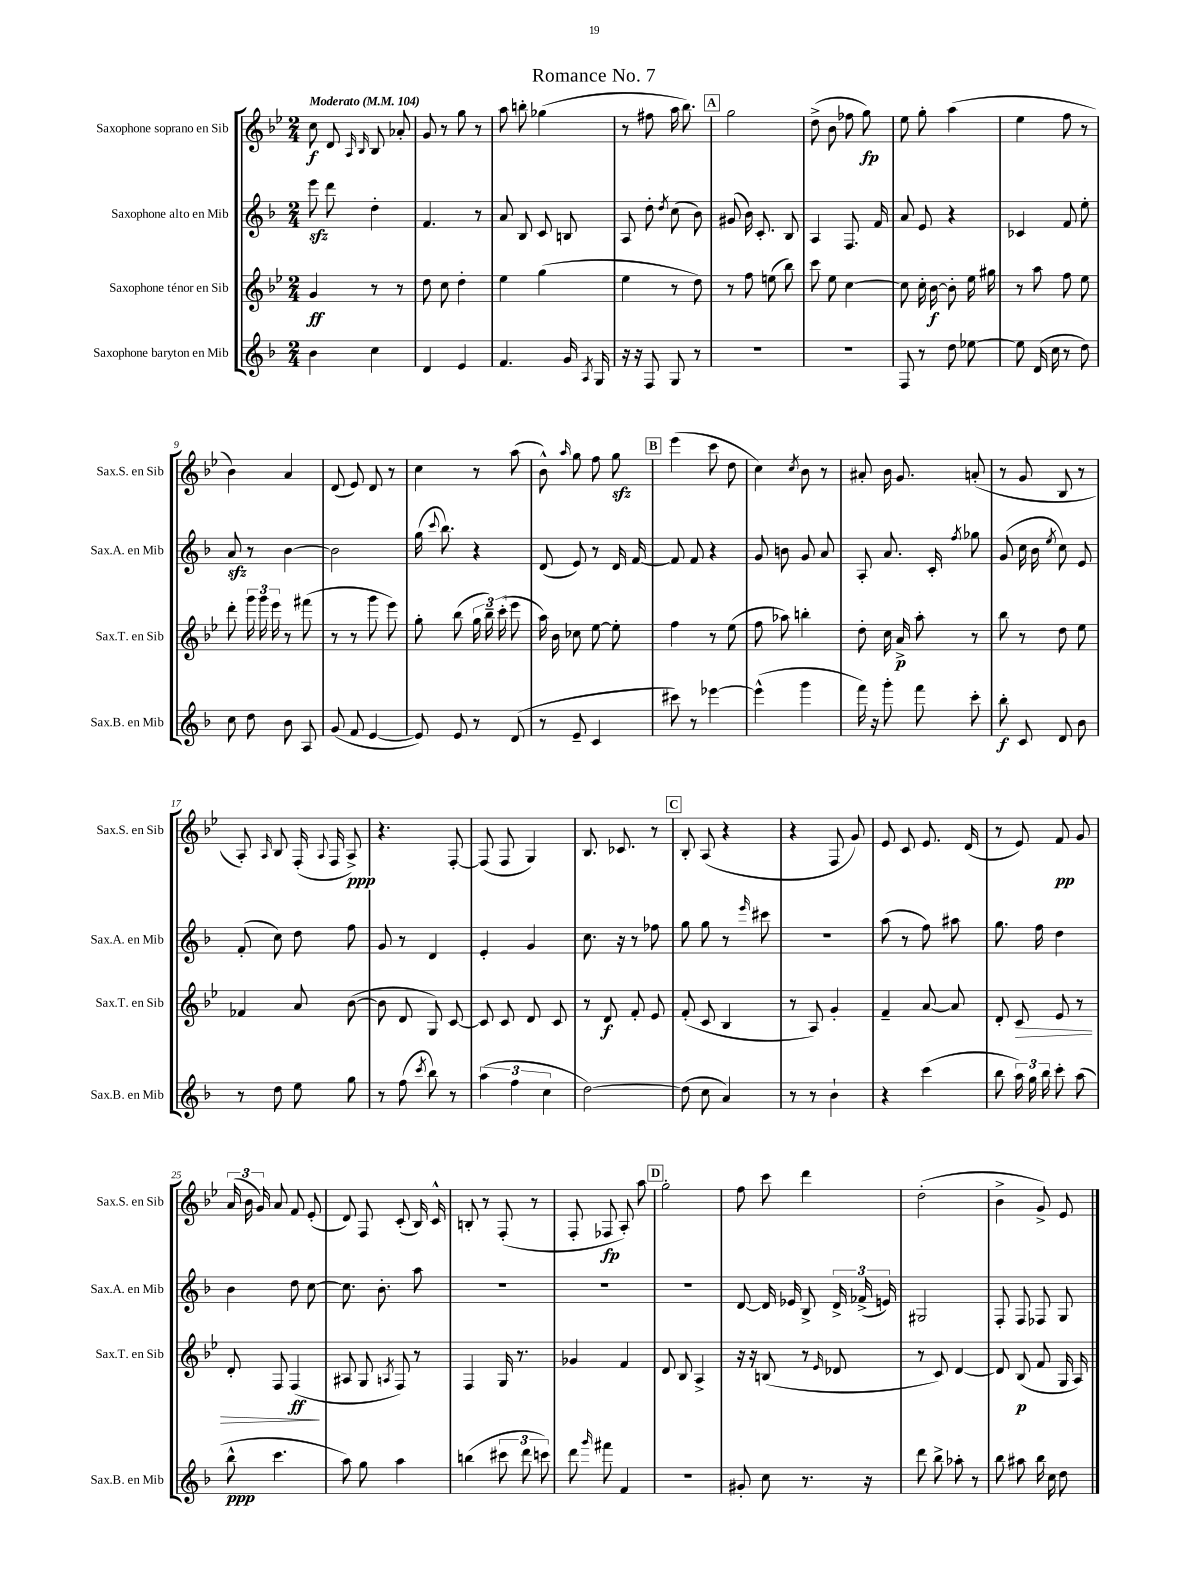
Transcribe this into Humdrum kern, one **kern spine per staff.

**kern	**dynam	**kern	**dynam	**kern	**kern	**dynam
*part4	*part4	*part3	*part3	*part2	*part1	*part1
*staff4	*staff4	*staff3	*staff3	*staff2	*staff1	*staff1
*I"Saxophone baryton en Mib	*	*I"Saxophone ténor en Sib	*	*I"Saxophone alto en Mib	*I"Saxophone soprano en Sib	*
*I'Sax.B. en Mib	*	*I'Sax.T. en Sib	*	*I'Sax.A. en Mib	*I'Sax.S. en Sib	*
*clefG2	*	*clefG2	*	*clefG2	*clefG2	*
*k[b-]	*	*k[b-e-]	*	*k[b-]	*k[b-e-]	*
*M2/4	*	*M2/4	*	*M2/4	*M2/4	*
*MM104	*	*MM104	*	*MM104	*MM104	*
=1	=1	=1	=1	=1	=1	=1
!	!	!	!	!	!LO:TX:a:B:t=Moderato	!
4b-\	.	4g/	ff	8eeezz\	8cc\	f
.	.	.	.	8ddd\	8d/	.
.	.	.	.	.	16qqA/	.
.	.	.	.	.	16qqB-/	.
4cc\	.	8r	.	4dd'\	8B-/	.
.	.	8r	.	.	8a-X'/	.
=2	=2	=2	=2	=2	=2	=2
4d/	.	8dd\	.	4.f/	8g/	.
.	.	8cc\	.	.	8r	.
4e/	.	4dd'\	.	.	8gg\	.
.	.	.	.	8r	8r	.
=3	=3	=3	=3	=3	=3	=3
4.f/	.	4ee-\	.	8a/	8aa\	.
.	.	.	.	8B-/	8bbn'\	.
.	.	(4gg\	.	8c/	(4gg-X\	.
16g/	.	.	.	8Bn/	.	.
8qA/	.	.	.	.	.	.
16G/	.	.	.	.	.	.
=4	=4	=4	=4	=4	=4	=4
16r	.	4ee-\	.	8A/	8r	.
16r	.	.	.	.	.	.
8F/	.	.	.	8dd'\	8ff#X\	.
.	.	.	.	8qdd/	.	.
8G/	.	8r	.	(8cc\	16aa\	.
.	.	.	.	.	8.bb-\)	.
8r	.	8dd\)	.	8b-\)	.	.
!!LO:REH:place=s1:t=A
=5	=5	=5	=5	=5	=5	=5
2r	.	8r	.	(8g#X/	2gg\	.
.	.	8ff\	.	16b-\)	.	.
.	.	.	.	8.c'/	.	.
.	.	(8een\	.	.	.	.
.	.	8bb-\)	.	8B-/	.	.
=6	=6	=6	=6	=6	=6	=6
2r	.	8ccc\	.	4A/	(8dd^\	.
.	.	8ee-\	.	.	8b-\	.
.	.	[4cc\	.	8.F/	8ff-X\	.
.	.	.	.	.	8gg\)	fp
.	.	.	.	16f/	.	.
=7	=7	=7	=7	=7	=7	=7
8F/	.	8cc\]	.	8a/	8ee-\	.
8r	.	16cc'\	.	8e/	8gg'\	.
.	.	[16b-\	f	.	.	.
8dd\	.	8b-'\]	.	4r	(4aa\	.
[8ee-X\	.	16ee-\	.	.	.	.
.	.	16gg#X\	.	.	.	.
=8	=8	=8	=8	=8	=8	=8
8ee-\]	.	8r	.	4c-X/	4ee-\	.
(16d/	.	8aa\	.	.	.	.
16cc\	.	.	.	.	.	.
8r	.	8ff\	.	8f/	8ff\	.
8dd\)	.	8ee-\	.	8ee'\	8r	.
!!LO:LB:g=z
=9	=9	=9	=9	=9	=9	=9
8cc\	.	8ddd'\	.	8azz/	4b-\)	.
8dd\	.	24ggg\	.	8r	.	.
.	.	24ggg\	.	.	.	.
.	.	24eee-\	.	.	.	.
8b-\	.	8r	.	[4b-\	4a/	.
8A/	.	(8fff#X\	.	.	.	.
=10	=10	=10	=10	=10	=10	=10
(8g/	.	8r	.	2b-\]	(8d/	.
8f/	.	8r	.	.	8e-/)	.
[4e/	.	8ggg\	.	.	8d/	.
.	.	8eee-\)	.	.	8r	.
=11	=11	=11	=11	=11	=11	=11
8e/])	.	8gg'\	.	(16gg\	4cc\	.
.	.	.	.	8qqccc/	.	.
.	.	.	.	8.bb-\)	.	.
8e/	.	(8bb-\	.	.	.	.
8r	.	24gg\	.	4r	8r	.
.	.	24bb-~\)	.	.	.	.
.	.	(24ccc'\	.	.	.	.
(8d/	.	8eee-\	.	.	(8aa\	.
=12	=12	=12	=12	=12	=12	=12
8r	.	16aa\)	.	(8d/	8b-^^\)	.
.	.	16b-\	.	.	.	.
.	.	.	.	.	16qqaa/	.
8e~/	.	8cc-X\	.	8e/)	8gg\	.
4c/	.	[8ee-\	.	8r	8ff\	.
.	.	8ee-'\]	.	16d/	8ggzz\	.
.	.	.	.	[16f/	.	.
!!LO:REH:place=s1:t=B
=13	=13	=13	=13	=13	=13	=13
8ccc#X\)	.	4ff\	.	8f/]	(4eee-\	.
8r	.	.	.	8f/	.	.
[4eee-X\	.	8r	.	4r	8ccc\	.
.	.	(8ee-\	.	.	8dd\	.
=14	=14	=14	=14	=14	=14	=14
(4eee-^^\]	.	8ff\	.	8g/	4cc\)	.
.	.	8aa-X\)	.	8bn\	.	.
.	.	.	.	.	8qcc/	.
4ggg\	.	4bbn'\	.	8g/	8b-\	.
.	.	.	.	8a/	8r	.
=15	=15	=15	=15	=15	=15	=15
16fff\)	.	8dd'\	.	8A'/	8a#X'/	.
16r	.	.	.	.	.	.
8ggg'\	.	16cc\	.	8.a/	16b-\	.
.	.	16a^/	p	.	8.g/	.
8fff\	.	8aa'\	.	.	.	.
.	.	.	.	16c'/	.	.
.	.	.	.	8qff/	.	.
8ccc'\	.	8r	.	8gg-X\	(8an'/	.
=16	=16	=16	=16	=16	=16	=16
8bb-'\	f	8bb-\	.	(8g/	8r	.
8c/	.	8r	.	16cc\	8g/	.
.	.	.	.	16b-\	.	.
.	.	.	.	8qee/	.	.
8d/	.	8dd\	.	8cc\)	8B-/	.
8b-\	.	8ee-\	.	8e/	8r	.
!!LO:LB:g=z
=17	=17	=17	=17	=17	=17	=17
8r	.	4f-X/	.	(8f'/	8A'/)	.
.	.	.	.	.	16qqA/	.
8dd\	.	.	.	8cc\)	8B-/	.
8ee\	.	8a/	.	8dd\	(16F'/	.
.	.	.	.	.	8qqA/	.
.	.	.	.	.	16F/	.
8gg\	.	([8b-\	.	8ff\	8A^/)	ppp
=18	=18	=18	=18	=18	=18	=18
8r	.	8b-\]	.	8g/	4.r	.
(8ff\	.	8d/	.	8r	.	.
8qccc/	.	.	.	.	.	.
8bb-\)	.	8G/)	.	4d/	.	.
8r	.	[8c/	.	.	[8F'/	.
=19	=19	=19	=19	=19	=19	=19
(6aa\	.	8c/]	.	4e'/	(8F/]	.
.	.	8c/	.	.	8F/	.
6ff\	.	.	.	.	.	.
.	.	8d/	.	4g/	4G/)	.
6cc\	.	.	.	.	.	.
.	.	8c/	.	.	.	.
=20	=20	=20	=20	=20	=20	=20
[2dd\)	.	8r	.	8.cc\	8.B-/	.
.	.	8d/	f	.	.	.
.	.	.	.	16r	8.c-X/	.
.	.	8f'/	.	8r	.	.
.	.	8e-/	.	8ff-X\	8r	.
!!LO:REH:place=s1:t=C
=21	=21	=21	=21	=21	=21	=21
(8dd\]	.	(8f'/	.	8gg\	8B-'/	.
8cc\	.	8c/	.	8gg\	(8A/	.
4a/)	.	4B-/	.	8r	4r	.
.	.	.	.	16qqeee/	.	.
.	.	.	.	8ccc#X\	.	.
=22	=22	=22	=22	=22	=22	=22
8r	.	8r	.	2r	4r	.
8r	.	8A/)	.	.	.	.
4b-`\	.	4g'/	.	.	8F/	.
.	.	.	.	.	8g/)	.
=23	=23	=23	=23	=23	=23	=23
4r	.	4f~/	.	(8aa\	8e-/	.
.	.	.	.	8r	8c/	.
(4ccc\	.	[8a/	.	8ff\)	8.e-/	.
.	.	8a/]	.	8aa#X\	.	.
.	.	.	.	.	(16d/	.
=24	=24	=24	=24	=24	=24	=24
8bb-\	.	8d'/	.	8.gg\	8r	.
!	!	!	!LO:HP:b	!	!	!
24aa\)	.	8c/	>	.	8e-/)	.
24gg\	.	.	.	.	.	.
.	.	.	.	16ff\	.	.
24bb-\	.	.	.	.	.	.
8ccc'\	.	8e-/	.	4dd\	8f/	pp
(8aa\	.	8r	.	.	8g/	.
!!LO:LB:g=z
=25	=25	=25	=25	=25	=25	=25
8bb-^^\	ppp	8d'/	.	4b-\	(24a/	.
.	.	.	.	.	24b-\	.
.	.	.	.	.	24g/)	.
4.ccc\	.	8F/	.	.	8a/	.
.	.	(4F/	ff	8dd\	8f/	.
.	.	.	.	[8cc\	(8e-'/	.
.	.	.	]	.	.	.
=26	=26	=26	=26	=26	=26	=26
8aa\)	.	8A#X/	.	8.cc\]	8d/)	.
8gg\	.	8G/	.	.	8F/	.
.	.	.	.	8.b-'\	.	.
.	.	8qAn/	.	.	.	.
4aa\	.	8F/)	.	.	(8c'/	.
.	.	8r	.	8aa\	16B-/)	.
.	.	.	.	.	16c^^/	.
=27	=27	=27	=27	=27	=27	=27
(4bbn\	.	4F/	.	2r	8Bn'/	.
.	.	.	.	.	8r	.
12ccc#X\	.	16G/	.	.	(8F'/	.
.	.	8.r	.	.	.	.
12ddd\	.	.	.	.	.	.
.	.	.	.	.	8r	.
12cccn\)	.	.	.	.	.	.
=28	=28	=28	=28	=28	=28	=28
8ddd\	.	4g-X/	.	2r	8F'/	.
16qqggg/	.	.	.	.	.	.
8fff#X\	.	.	.	.	8F-X/	fp
4f/	.	4f/	.	.	8A'/)	.
.	.	.	.	.	8aa\	.
!!LO:REH:place=s1:t=D
=29	=29	=29	=29	=29	=29	=29
2r	.	8d/	.	2r	2gg'\	.
.	.	8B-/	.	.	.	.
.	.	4A^/	.	.	.	.
=30	=30	=30	=30	=30	=30	=30
8g#X'/	.	16r	.	[8d/	8ff\	.
.	.	16r	.	.	.	.
8cc\	.	(8Bn/	.	16d/]	8ccc\	.
.	.	.	.	16e-X/	.	.
8.r	.	8r	.	8B-^/	4ddd\	.
.	.	16qqe-/	.	.	.	.
.	.	8d-X/	.	24d^/	.	.
.	.	.	.	(24f-X^/	.	.
16r	.	.	.	.	.	.
.	.	.	.	24en/)	.	.
=31	=31	=31	=31	=31	=31	=31
8ddd\	.	8r	.	2G#X/	(2dd'\	.
8bb-^\	.	8c/)	.	.	.	.
8aa-X'\	.	[4d/	.	.	.	.
8r	.	.	.	.	.	.
=32	=32	=32	=32	=32	=32	=32
8bb-\	.	8d/]	.	8F'/	4b-^\	.
8aa#X\	.	(8B-/	p	8F/	.	.
16bb-\	.	8f/	.	8F-X/	8g^/)	.
16cc\	.	.	.	.	.	.
8dd\	.	16G/	.	8G/	8e-/	.
.	.	16A/)	.	.	.	.
==	==	==	==	==	==	==
*-	*-	*-	*-	*-	*-	*-
